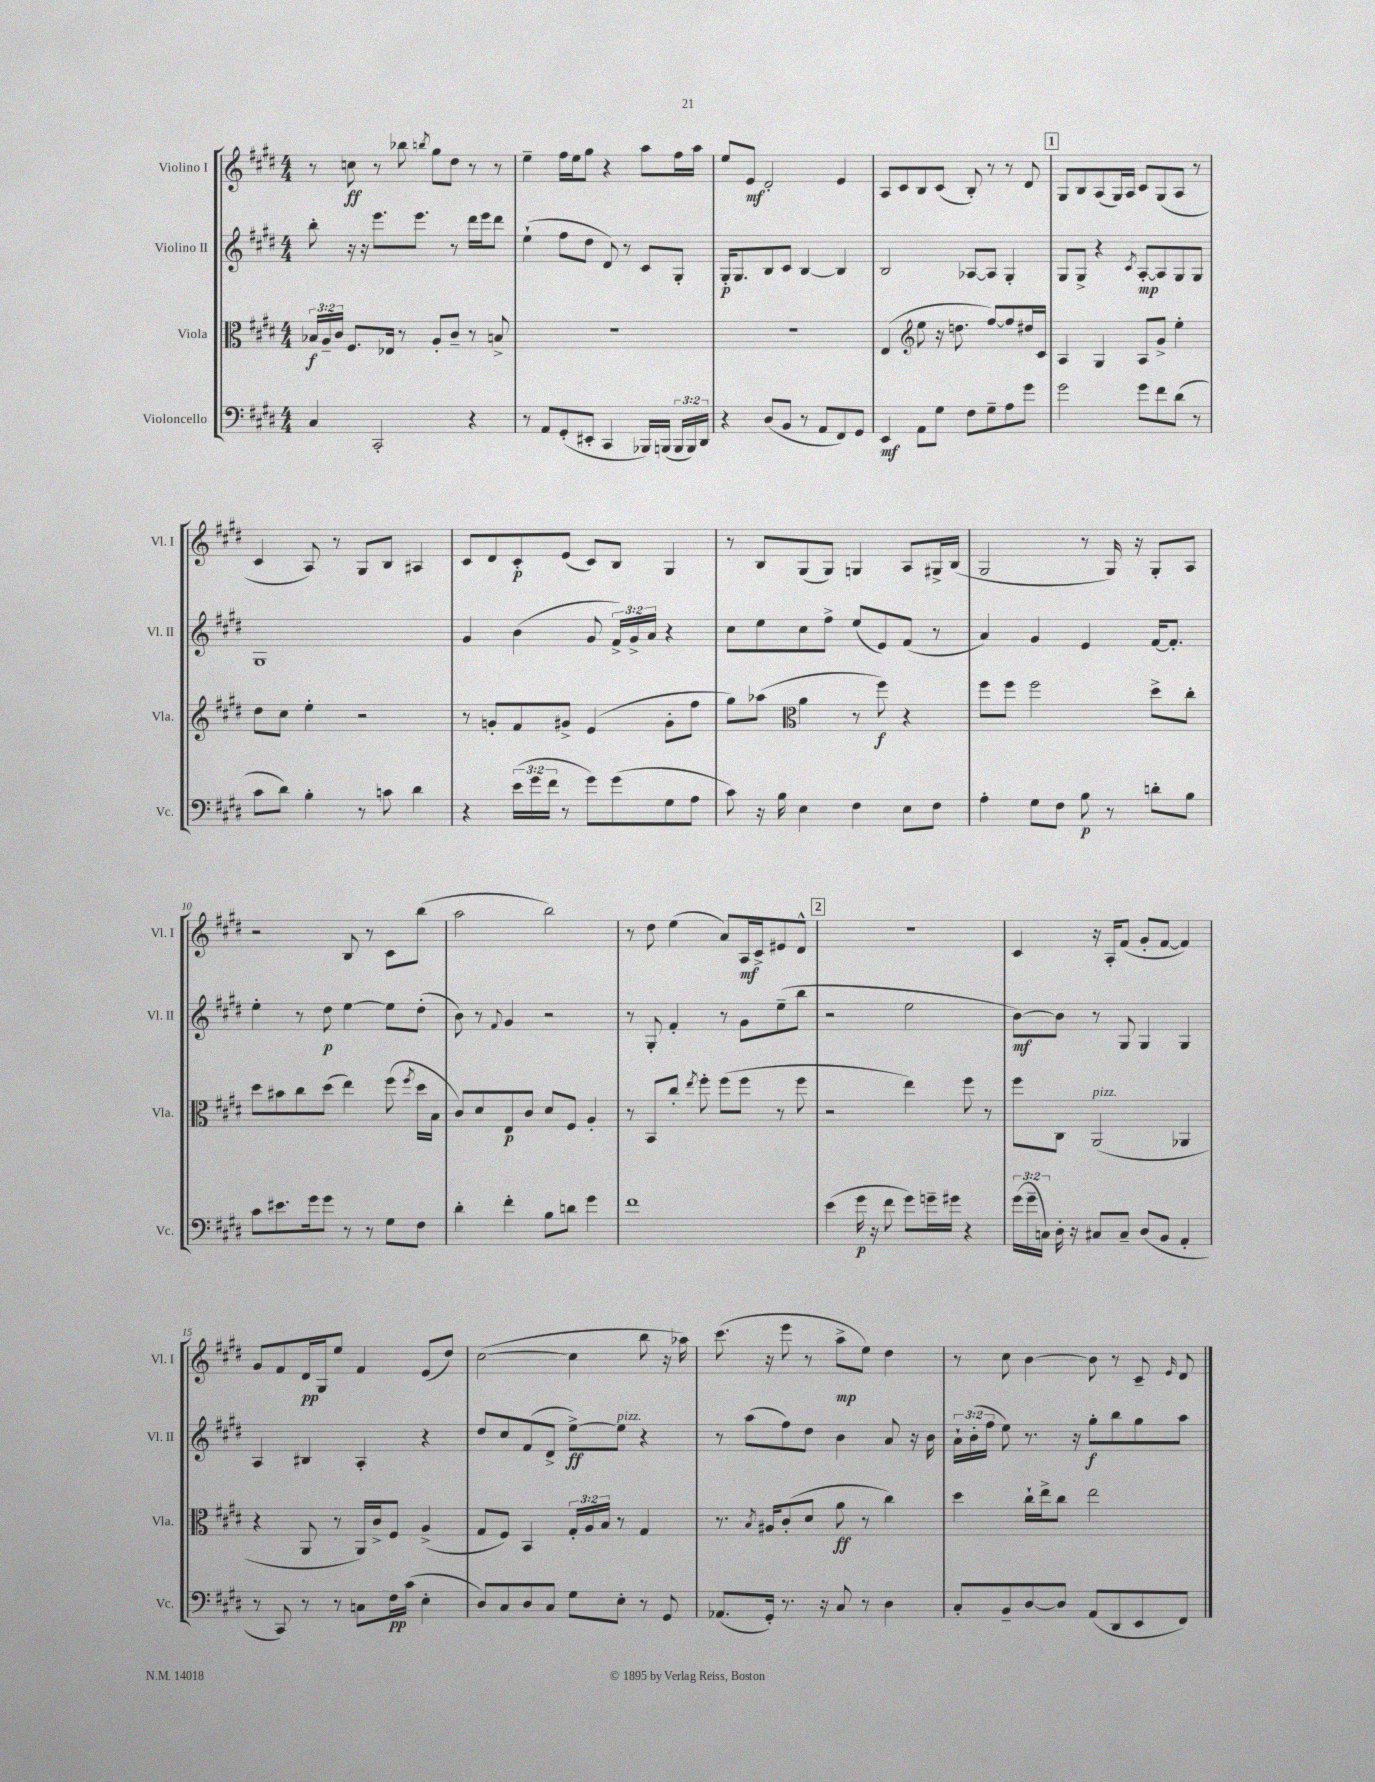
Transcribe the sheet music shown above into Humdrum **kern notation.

**kern	**kern	**kern	**kern
*staff4	*staff3	*staff2	*staff1
*clefF4	*clefC3	*clefG2	*clefG2
*k[f#c#g#d#]	*k[f#c#g#d#]	*k[f#c#g#d#]	*k[f#c#g#d#]
*M4/4	*M4/4	*M4/4	*M4/4
4C#/	24B-/LL	8bb'\	8r
.	24A~/	.	.
.	24c#/JJ	.	.
.	8.F#/L	16r	8cc\
.	.	16r	.
2CC#'/	.	8.eee\L	8r
.	16E-/Jk	.	.
.	8r	.	8bb-\
.	.	8.eee\J	.
.	.	.	8qbb/
.	8A'/L	.	8gg#\L
.	8c#~/J	8r	8dd#\J
4r	8r	16ddd#\LL	8r
.	.	16eee\J	.
.	8B^/	8ddd#\J	8r
=	=	=	=
8r	1r	(4ee`\	4ee~\
8AA/L	.	.	.
(8GG#'/	.	8ff#\L	16ff#\LL
.	.	.	16ee\J
8EE#'/J	.	8dd#\J	8gg#\J
4CC#/	.	8d#/)	4r
.	.	8r	.
16BBB-/LL)	.	8c#/L	8aa\L
(16BBB/JJ	.	.	.
24BBB/LL	.	8G#'/J	16ff#\L
24BBB/)	.	.	.
.	.	.	16aa\JJ
24DD#/JJ	.	.	.
=	=	=	=
4r	1r	16G#'/LK	8ee/L
.	.	8.G#/	.
.	.	.	8e/J
(8D#/L	.	8B/	2d#'/
8BB/J	.	8c#/J	.
8r	.	[4B/	.
8AA/L	.	.	.
8FF#/)	.	4B/]	4e/
8GG#/J	.	.	.
=	=	=	=
4EE/	(4E/	2B/	8A/L
.	.	.	8c#/
*	*clefG2	*	*
8AA\L	8ee\	.	8B/
8G#\J	16r	.	(8c#/J
.	8.dd\	.	.
8F#\L	.	[8A-/L	8B'/)
8G#~\	[8ff#/L)	8A-/]J	8r
8A\	8ff#/]	4G#'/	8r
8g#\J	16dd#/L	.	8d#/
.	16c#/JJ	.	.
=	=	=	=
2g#\	4A/	8G#/L	8G#/L
.	.	8G#^/J	8B/
.	4G#/	4r	(8A/
.	.	.	16G#/L)
.	.	.	16A/JJ
.	.	8qc#/	.
8g#\L	8A/L	[8A'/L	8c#/L
8f#\	8g#^/J	8A/]	(8G#/
(8d#\J	4ee'\	8G#/	8A/J
8r	.	8G#/J	8r
=	=	=	=
8c#\L	8dd#\L	1G#	4c#/
8d#\J)	8cc#\J	.	.
4B'\	4ee'\	.	8A/)
.	.	.	8r
8r	2r	.	8G#/L
8c\	.	.	8B/J
4d#\	.	.	4A#/
=	=	=	=
4r	8r	4g#/	8c#/L
.	8g'/L	.	8d#/
(24e\LL	8f#/	(4b\	8c#'/
24g#\	.	.	.
24f#\JJ	.	.	.
8r	8g#^/J	.	(8e/J
8g#\L)	(4e/	8g#/	8c#/L)
(8g#\	.	24f#^/LL)	8B/J
.	.	24g#^/	.
.	.	24a/JJ	.
8G#\	8g#'\L	4r	4G#/
8A\J	8ff#\J	.	.
=	=	=	=
8c#\)	8gg#\L)	8cc#\L	8r
16r	(8aa-\J	8ee\	8B/L
16B\	.	.	.
*	*clefC3	*	*
4E\	4a\	8cc#\	(8G#/
.	.	8ff#^\J	8G#/J)
4F#\	8r	(8ee/L	4G/
.	8ff#\)	8e/)	.
8E\L	4r	(8f#/J	8A/L
8F#\J	.	8r	16G#^/L
.	.	.	(16B/JJ
=	=	=	=
4A'\	8ff#\L	4a/)	2G#/
.	8ff#\J	.	.
8G#\L	2ff#\	4g#/	.
8F#\J	.	.	.
8B\	.	4e/	8r
8r	.	.	16G#/)
.	.	.	16r
8d'\L	8dd#^\L	[16f#/LK	8G#'/L
.	.	8.f#'/]J	.
8B\J	8cc#'\J	.	8A/J
=	=	=	=
8c#\L	8dd#\L	4ee'\	2r
8.e#\	8b#\	.	.
.	8cc#\	8r	.
16g#\k	.	.	.
8g#\J	(8dd#\J	8dd#\	.
8r	4ee\)	[4ee\	8B/
8r	.	.	8r
8G#\L	(8ff#\	8ee\]L	8c#\L
.	8qff#/	.	.
8F#\J	16dd#\LL	(8dd#'\J	(8bb\J
.	16B\JJ	.	.
=	=	=	=
4d#'\	8c#/L)	8b\)	2aa\
.	8d#/	8r	.
.	.	8qqf#/	.
4f#'\	8E/	4g#/	.
.	8c#/J	.	.
8B\L	8d#/L	2r	2bb\)
8d\J	8F#/J	.	.
4g#\	4A'/	.	.
=	=	=	=
1f#	8r	8r	8r
.	8BB/L	8G#'/	8dd#\
.	8cc#'/J	4f#'/	(4ee\
.	8qee/	.	.
.	8ff#'\	.	.
.	(8ff#\L	8r	8a/L)
.	8ff#\J	8g#\L	16A/L
.	.	.	16c#^/J
.	8r	(8ee~\	8e#/
.	8ff#\	8bb\J	8d#^^/J
=	=	=	=
(4e\	2r	2r	1r
16g#\	.	.	.
16r	.	.	.
8f#\	.	.	.
8g#\L)	4ee\)	2ee\	.
16g~\L	.	.	.
16g#\JJ	.	.	.
4r	8ff#\	.	.
.	8r	.	.
=	=	=	=
(24g#\LL	8ff#\L	[8b\L)	4c#/
24g#~\	.	.	.
24C\JJ)	.	.	.
16D#'\	8C#\J	8b\]J	.
16r	.	.	.
8C#/L	(2AA/	8r	16r
.	.	.	16A'/LK
8C#~/J	.	8G#/	(8f#/J
(8D#/L	.	4G#/	8g#'/L
8BB/J	.	.	[8f#/J
4AA'/	4AA-/	4G#/	4f#/])
=	=	=	=
8r	4r	4A/	8g#/L
8CC#/)	.	.	8f#/
8r	8AA/	4B#/	16d#/L
.	.	.	16G#/J
8r	8r	.	8ee/J
8C\L	16AA/LL)	4A'/	4f#/
.	16c#^/J	.	.
16F#\L	8F#/J	.	.
(16c#\JJ	.	.	.
4E'\	(4A^/	4r	(8e/L
.	.	.	8dd#/J)
=	=	=	=
8D#/L)	8G#/L	8dd#/L	([2cc#\
8C#/	8F#/J)	8cc#/	.
8D#/	4BB/	(8f#/	.
8C#/J	.	8d#^/J	.
8G#\L	24G#'/LL	[8ee^\L)	4cc#\]
.	24A/	.	.
.	24B/JJ	.	.
8E'\J	8r	8ee\]J	.
8r	4G#/	4r	8bb\
8GG#/	.	.	16r
.	.	.	16aa-\)
=	=	=	=
(8.AA-/L	8.r	8r	(8.ccc#\
.	.	(8aa\L	.
.	8qB/	.	.
16GG#'/Jk)	16A#/LK	.	16r
8.r	(8c#'/	8ff#\)	8eee\
.	8d#/J	8dd#\J	8r
16r	.	.	.
8C#/	8a\	4b\	8aa^\L
8r	8r	.	8ee\J)
4D#\	4cc#\)	8a/	4dd#\
.	.	16r	.
.	.	16b\	.
=	=	=	=
8C#'/L	4dd#\	24a`\LL	8r
.	.	(24b'\	.
.	.	24ff#\JJ	.
8BB~/	.	8ee\)	8cc#\
[8D#/	16cc#`\LL	8.r	[4b\
.	16ee^\J	.	.
8D#/]J	8cc#\J	.	.
.	.	16r	.
(8AA/L	2ee\	8gg#'\L	8b\]
8DD#/	.	8bb\	8r
8EE/	.	8gg#\	8c#~/
.	.	.	16qqe/
8FF#/J)	.	8aa\J	8d#/
==	==	==	==
*-	*-	*-	*-
